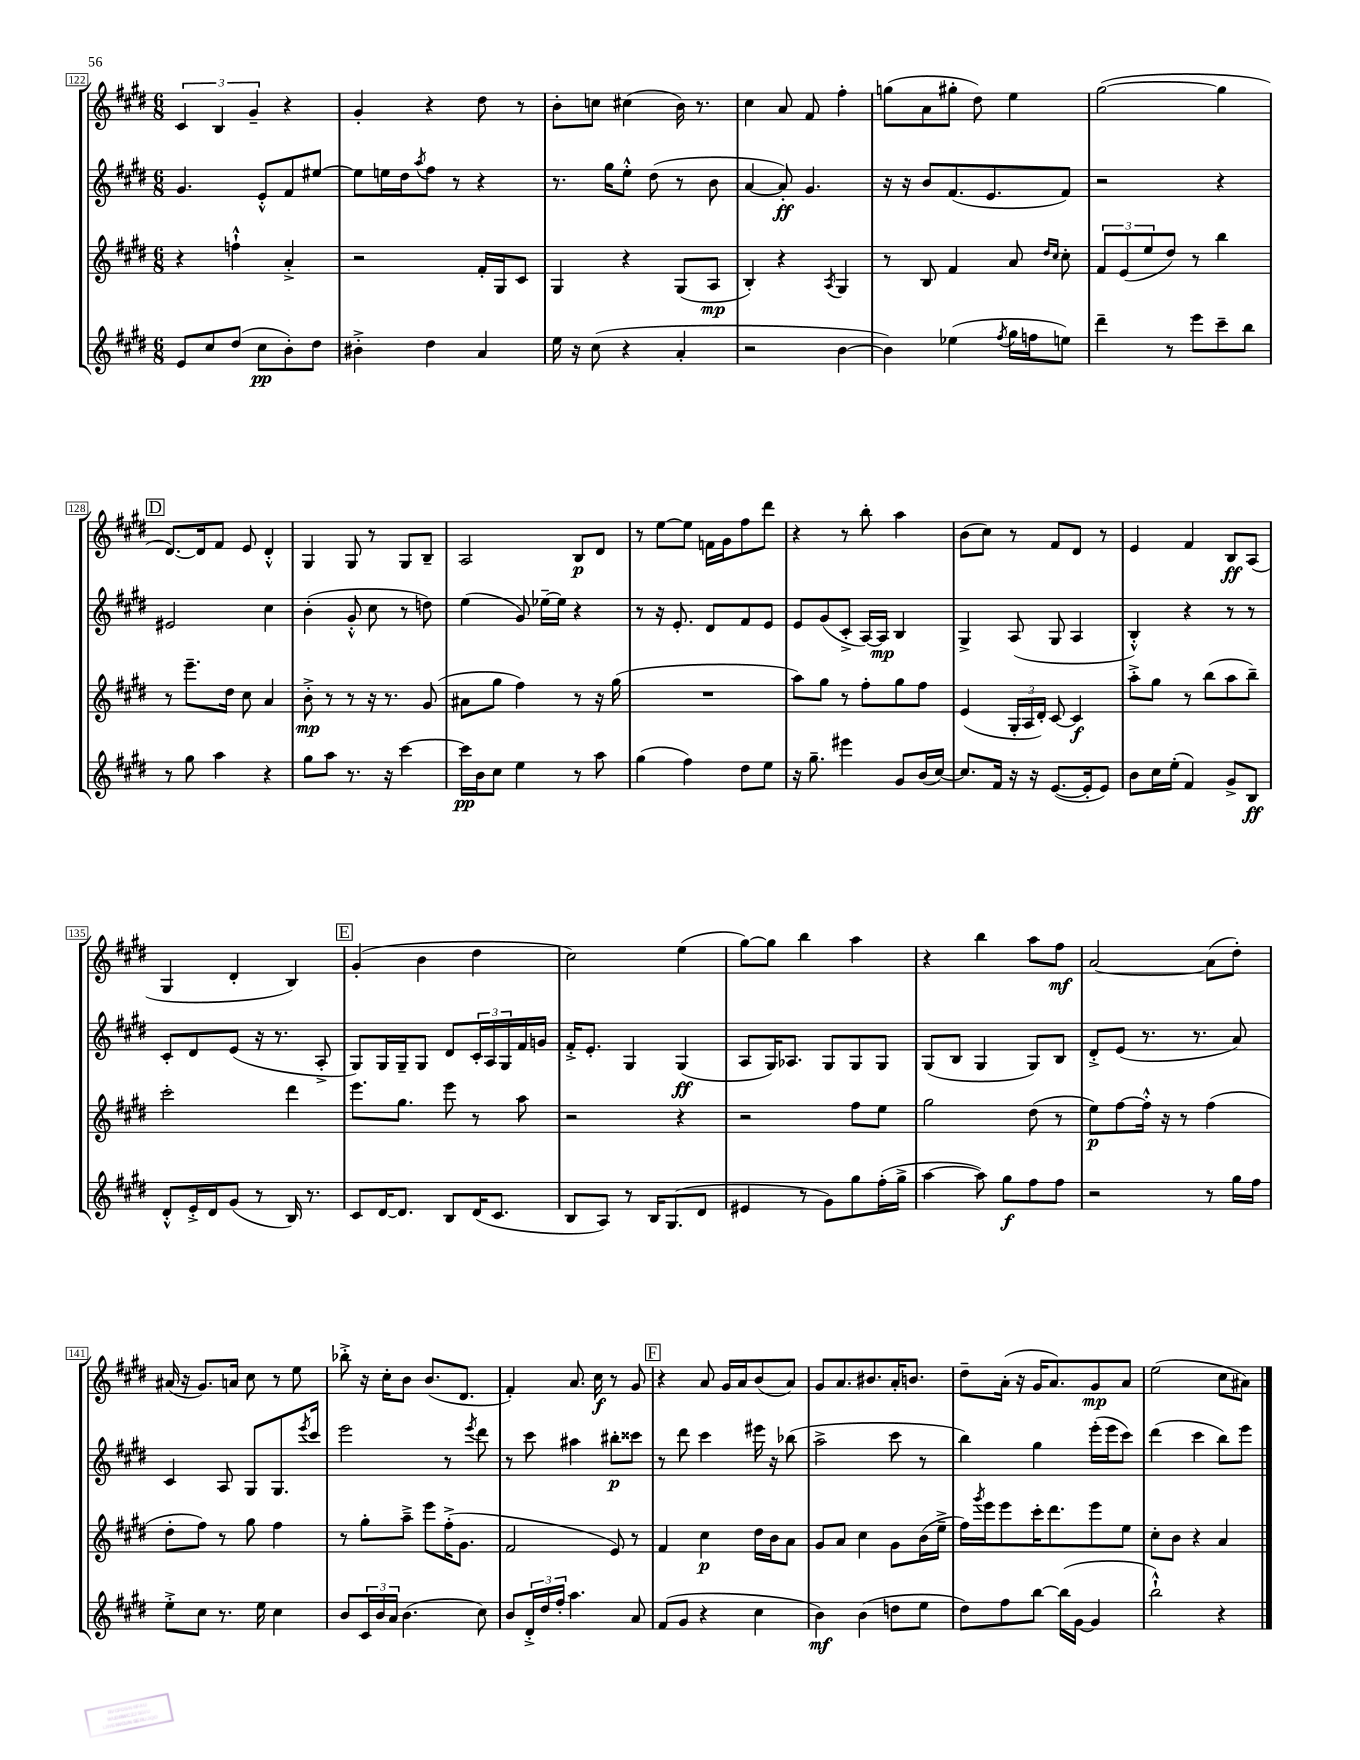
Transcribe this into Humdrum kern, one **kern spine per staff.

**kern	**kern	**kern	**kern
*staff4	*staff3	*staff2	*staff1
*clefG2	*clefG2	*clefG2	*clefG2
*k[f#c#g#d#]	*k[f#c#g#d#]	*k[f#c#g#d#]	*k[f#c#g#d#]
*M6/8	*M6/8	*M6/8	*M6/8
8e	4r	4.g#	6c#
8cc#	.	.	.
.	.	.	6B
(8dd#	4ff`^^	.	.
.	.	.	6g#~
8cc#	.	8e'^^	.
8b')	4a'^	8f#	4r
8dd#	.	[8ee#	.
=	=	=	=
4b#'^	2r	8ee#]	4g#'
.	.	16ee	.
.	.	16dd#	.
.	.	8qaa	.
4dd#	.	8ff#	4r
.	.	8r	.
4a	16f#'	4r	8dd#
.	16G#	.	.
.	8c#	.	8r
=	=	=	=
16ee	4G#	8.r	8b'
16r	.	.	.
(8cc#	.	.	8cc
.	.	16gg#	.
4r	4r	8ee'^^	(4cc#
.	.	(8dd#	.
4a'	(8G#	8r	16b)
.	.	.	8.r
.	8A	8b	.
=	=	=	=
2r	4B')	[4a	4cc#
.	4r	8a'])	8a
.	.	4.g#	8f#
.	8qA	.	.
[4b	4G#	.	4ff#'
=	=	=	=
4b])	8r	16r	(8gg
.	.	16r	.
.	8B	8b	8a
(4ee-	4f#	(8.f#	8gg#'
.	.	.	8dd#)
.	.	8.e	.
8qff#	.	.	.
16gg#	8a	.	4ee
16ff	.	.	.
.	16qqdd#	.	.
.	16qqcc#	.	.
8ee)	8cc#'	8f#)	.
=	=	=	=
4ddd#~	12f#	2r	([2gg#
.	(12e	.	.
.	12ee	.	.
8r	8dd#)	.	.
8eee	8r	.	.
8ccc#~	4bb	4r	4gg#]
8bb	.	.	.
=	=	=	=
8r	8r	2e#	[8.d#)
8gg#	8.eee~	.	.
.	.	.	16d#]
4aa	.	.	8f#
.	16dd#	.	.
.	8cc#	.	8e
4r	4a	4cc#	4d#'^^
=	=	=	=
8gg#	8b'^	(4b'	4G#
8aa	8r	.	.
8.r	8r	8g#'^^	8G#
.	16r	8cc#	8r
16r	8.r	.	.
[4ccc#	.	8r	8G#
.	(8g#	8dd)	8B~
=	=	=	=
16ccc#]	8a#	(4ee	2A
16b	.	.	.
8cc#	8gg#	.	.
4ee	4ff#)	8g#)	.
.	.	[16ee-~	.
.	.	16ee-]	.
8r	8r	4r	8B
8aa	16r	.	8d#
.	(16gg#	.	.
=	=	=	=
(4gg#	2.r	8r	8r
.	.	16r	[8ee
.	.	8.e'	.
4ff#)	.	.	8ee]
.	.	8d#	16f
.	.	.	16g#
8dd#	.	8f#	8ff#
8ee	.	8e	8ddd#
=	=	=	=
16r	8aa)	8e	4r
8.gg#~	.	.	.
.	8gg#	(8g#	.
4eee#	8r	8c#'^	8r
.	8ff#'	[16A)	8bb'
.	.	16A]	.
8g#	8gg#	4B	4aa
(16b	8ff#	.	.
[16cc#)	.	.	.
=	=	=	=
8.cc#]	(4e	4G#^	(8b
.	.	.	8cc#)
16f#	.	.	.
16r	24G#'	(8A	8r
.	24A	.	.
16r	.	.	.
.	24d#')	.	.
([8.e	[8c#	8G#	8f#
.	4c#]	4A	8d#
16e']	.	.	.
8e)	.	.	8r
=	=	=	=
8b	8aa'^	4B'^^)	4e
16cc#	8gg#	.	.
(16ee'	.	.	.
4f#)	8r	4r	4f#
.	(8bb	.	.
8g#^	8aa	8r	8B
8B	8bb~)	8r	(8A
=	=	=	=
8d#'^^	2ccc#'	8c#'	4G#
16e'^	.	8d#	.
16d#	.	.	.
(8g#	.	(8e	4d#'
8r	.	16r	.
.	.	8.r	.
16B)	4ddd#	.	4B)
8.r	.	.	.
.	.	8A'^	.
=	=	=	=
8c#	8.eee	8G#)	(4g#'
[16d#	.	16G#	.
8.d#]	8.gg#	16G#~	.
.	.	8G#	4b
8B	8eee	8d#	.
(16d#	8r	24c#'	4dd#
.	.	24A	.
8.c#	.	.	.
.	.	24G#	.
.	8aa	16f#	.
.	.	16g	.
=	=	=	=
8B	2r	16f#'^	2cc#)
.	.	8.e'	.
8A)	.	.	.
8r	.	4G#	.
16B	.	.	.
(8.G#	.	.	.
.	4r	(4G#	(4ee
8d#	.	.	.
=	=	=	=
4e#	2r	8A	[8gg#)
.	.	16G#)	8gg#]
.	.	8.A-	.
8r	.	.	4bb
8g#)	.	8G#	.
8gg#	8ff#	8G#	4aa
(16ff#'	8ee	8G#	.
16gg#^	.	.	.
=	=	=	=
[4aa	2gg#	(8G#	4r
.	.	8B	.
8aa])	.	4G#	4bb
8gg#	.	.	.
8ff#	(8dd#	8G#)	8aa
8ff#	8r	8B	8ff#
=	=	=	=
2r	8ee)	8d#'^	[2a
.	[8ff#	(8e	.
.	16ff#'^^]	8.r	.
.	16r	.	.
.	8r	.	.
.	.	8.r	.
8r	(4ff#	.	(8a]
16gg#	.	8a)	8dd#')
16ff#	.	.	.
=	=	=	=
8ee'^	8dd#'	4c#	(16a#
.	.	.	16r
8cc#	8ff#)	.	8.g#)
8.r	8r	8A	.
.	.	.	16a
.	8gg#	8G#	8cc#
16ee	.	.	.
4cc#	4ff#	8.G#	8r
.	.	.	8ee
.	.	8qeee	.
.	.	16ccc#	.
=	=	=	=
8b	8r	2eee	8bb-'^
24c#	8gg#'	.	16r
24b	.	.	.
.	.	.	16cc#'
24a	.	.	.
(4.b	8aa~^	.	8b
.	8eee	.	(8.b
.	(16ff#'^	8r	.
.	8.g#	.	8.d#
.	.	8qeee	.
8cc#)	.	8ddd#	.
=	=	=	=
8b	2f#	8r	4f#')
24d#'^	.	8ccc#	.
24dd#	.	.	.
24ff#'	.	.	.
4.aa	.	4aa#	8.a
.	.	.	16cc#
.	8e)	8bb#'	8r
8a	8r	8ccc##	8g#
=	=	=	=
(8f#	4f#	8r	4r
8g#	.	8ddd#	.
4r	4cc#	4ccc#	8a
.	.	.	16g#
.	.	.	16a
4cc#	16dd#	16eee#	(8b
.	16b	16r	.
.	8a	(8bb-	8a)
=	=	=	=
4b)	8g#	2aa^	8g#
.	8a	.	8.a
(4b	4cc#	.	.
.	.	.	8.b#
8dd	8g#	8ccc#	16a'
.	.	.	8.b
8ee	(16b	8r	.
.	16ee~^	.	.
=	=	=	=
8dd#)	16ff#)	4bb)	8dd#~
.	8qggg#	.	.
.	16eee	.	.
8ff#	8eee	.	(16a'
.	.	.	16r
[8bb	16ccc#'	4gg#	16g#
.	8.ddd#	.	8.a)
(16bb]	.	.	.
[16g#	.	.	.
4g#]	8eee	(16eee'	8g#
.	.	16eee	.
.	8ee	8ccc#)	8a
=	=	=	=
2bb`^^)	8cc#'	(4ddd#	(2ee
.	8b	.	.
.	4r	4ccc#	.
4r	4a	8bb)	8cc#
.	.	8eee	8a#)
==	==	==	==
*-	*-	*-	*-
